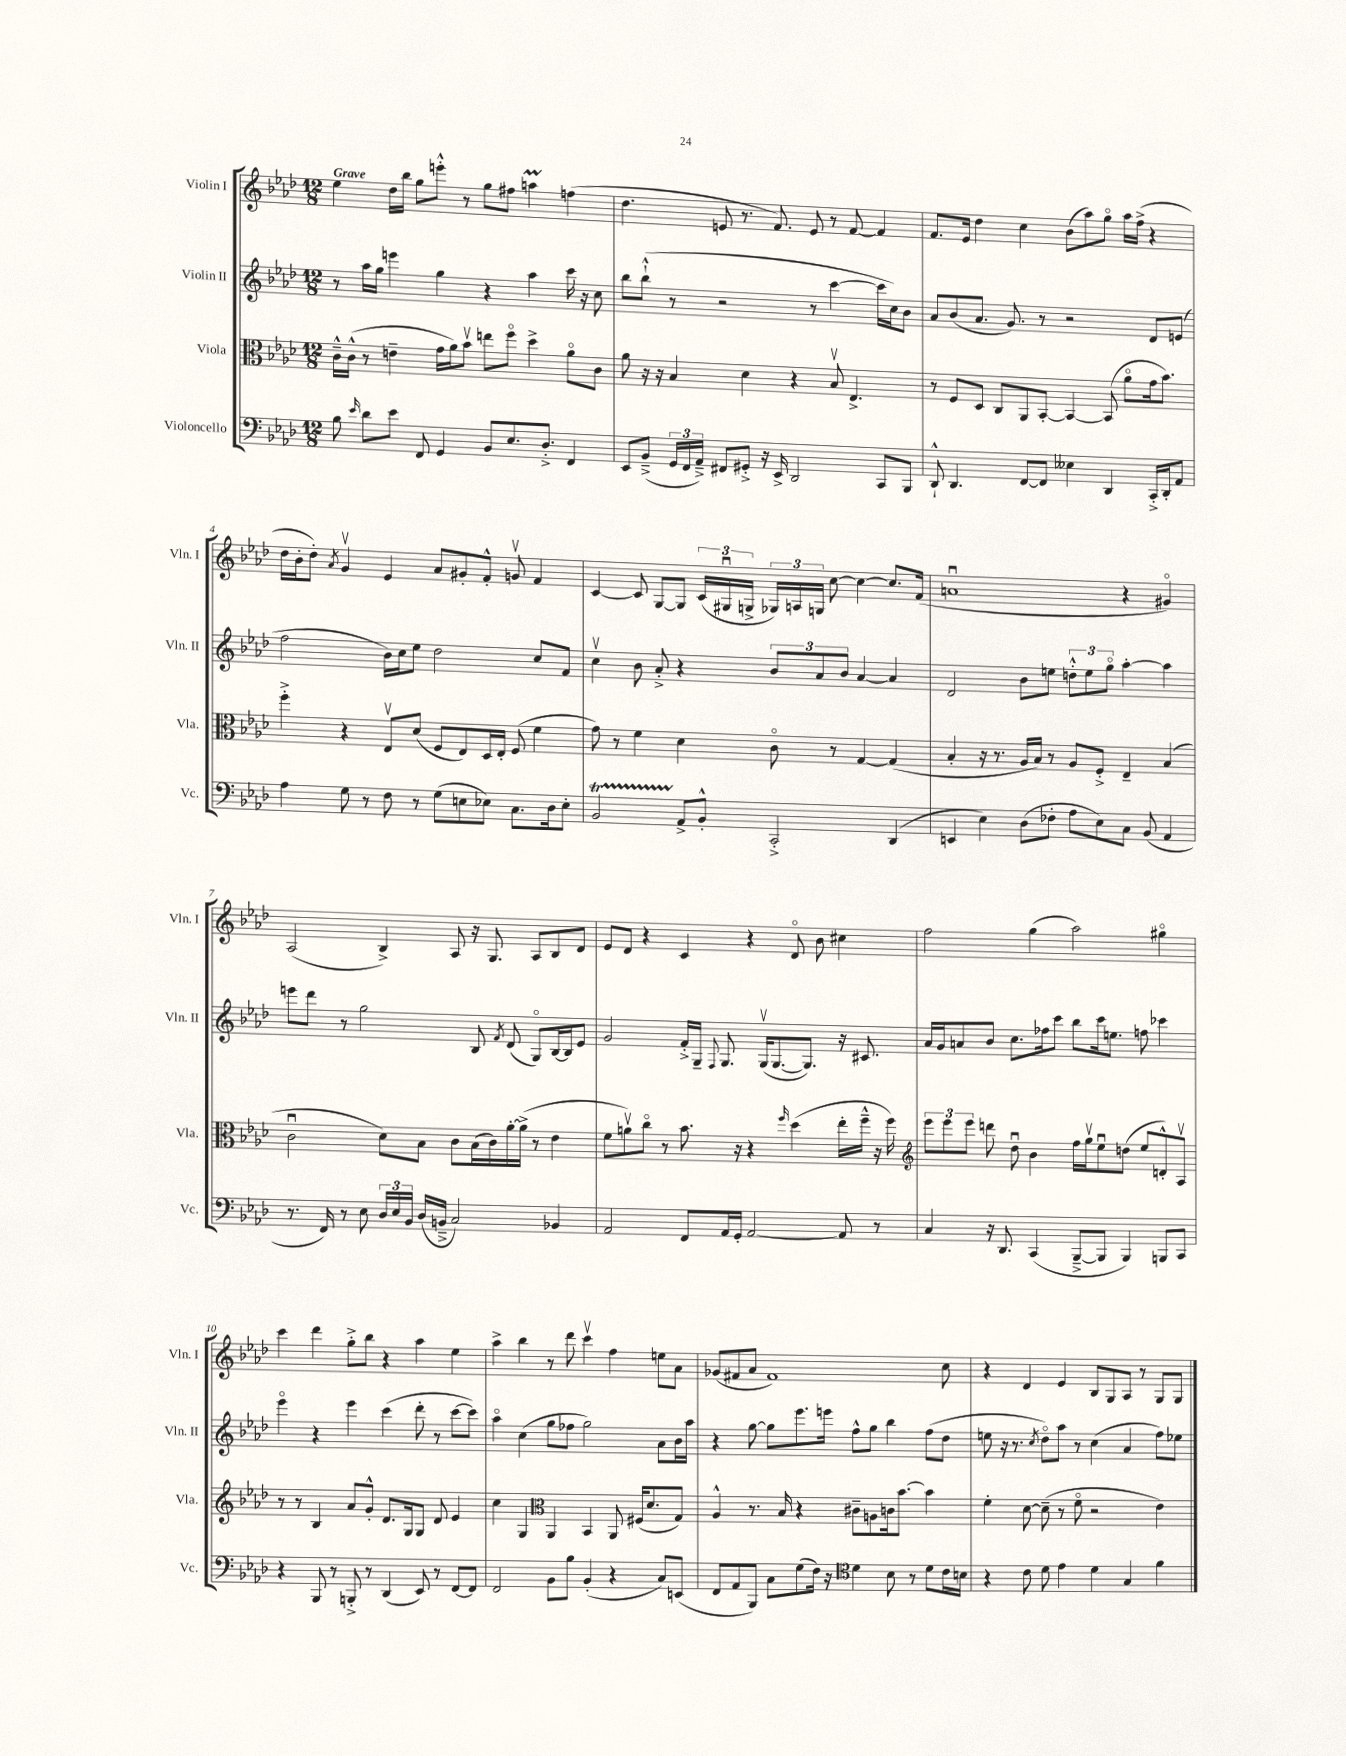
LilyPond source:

<<
\new StaffGroup <<
\new Staff = "s0" \with { instrumentName = "Violin I" shortInstrumentName = "Vln. I" } {
    \clef treble \key aes \major \numericTimeSignature \time 12/8 \tempo "Grave"
    \autoBeamOff ees''4 des''16[ bes''16] g''8[ e'''8]-.-^ r8 g''8[ fis''8] a''4\prall f''4( |
    des''4. e'8 r8. f'8.) e'8 r8 f'8~ f'4 |
    f'8.[ ees'16] des''4 c''4 bes'8[( aes''8) g''8]\flageolet aes''16[ f''16]->( r4 |
    des''16[ bes'16-. des''8]-.) \acciaccatura { aes'8 } g'4\upbow ees'4 aes'8[ gis'8-. f'8]-.-^ g'8\upbow f'4 |
    c'4~ c'8 g8[~ g8] \tuplet 3/2 { c'16[( gis16\downbow g16]-> } \tuplet 3/2 { ges16[) a16 g16] } c''8~ c''4~ c''8.[ f'16]( |
    a'1\downbow r4 gis'4\flageolet) |
    aes2( bes4->) aes8 r16 g8. aes8[ bes8 des'8] |
    ees'8[ des'8] r4 c'4 r4 des'8\flageolet bes'8 cis''4 |
    f''2 g''4( aes''2) gis''4\flageolet |
    c'''4 des'''4 g''8[-.-> bes''8] r4 aes''4 ees''4 |
    aes''4-> bes''4 r8 des'''8 c'''4\upbow f''4 e''8[ aes'8] |
    ges'8[( fis'8 aes'8] fis'1) c''8 |
    r4 des'4 ees'4 bes8[ g8 aes8] r8 g8[ g8] \bar "|." |
}
\new Staff = "s1" \with { instrumentName = "Violin II" shortInstrumentName = "Vln. II" } {
    \clef treble \key aes \major \numericTimeSignature \time 12/8
    \autoBeamOff r8 aes''16[ g''16] e'''4 g''4 r4 aes''4 c'''16 r16 c''8 |
    bes''8[ bes''8]-!-^( r8 r2 r8 c'''4~ c'''16[ c''16) bes'8] |
    aes'8[ bes'8( aes'8.] g'8.) r8 r2 des'8[ e'8]( |
    f''2 bes'16[) c''16 ees''8] des''2 c''8[ f'8] |
    c''4\upbow bes'8 aes'8-.-> r4 \tuplet 3/2 { bes'8[ aes'8 bes'8] } aes'4~ aes'4 |
    des'2 bes'8[ e''8] \tuplet 3/2 { d''8[-.-^ e''8 g''8]\flageolet } aes''4~-. aes''4 |
    e'''8[ des'''8] r8 g''2 bes8 \acciaccatura { f'8 } des'8( g8[\flageolet) bes16~ bes16 ees'8] |
    g'2 f'16[-.-> g16]-- \appoggiatura { f8 } g8. g16[\upbow( g8.~ g8.]) r16 cis'8. |
    aes'16[ g'16 a'8 bes'8] c''8.[ fes''16 c'''8] bes''8[ c'''16 e''8.] f''8 ces'''4 |
    ees'''4\flageolet r4 ees'''4 c'''4( des'''8-. r8 c'''8[~ c'''8]) |
    aes''4\flageolet c''4( g''8[ fes''8] g''2) aes'8[ bes'16 aes''16] |
    r4 g''8~ g''8[ ees'''8. e'''16] f''8[-^ g''8] bes''4 f''8[( des''8] |
    e''8 r16 r8. \acciaccatura { c''8 } des''8[\flageolet) aes''8] r8 c''4( aes'4 f''8[) ees''8] \bar "|." |
}
\new Staff = "s2" \with { instrumentName = "Viola" shortInstrumentName = "Vla." } {
    \clef alto \key aes \major \numericTimeSignature \time 12/8
    \autoBeamOff c'16[---^ c'16]-^( r8 e'4-- g'16[ aes'16) bes'8]\upbow e''8[ f''8]\flageolet des''4-> aes'8[\flageolet c'8] |
    aes'8 r16 r16 bes4 des'4 r4 bes8\upbow ees4.-> |
    r8 f8[ des8] c8[ aes,8 bes,8]~-. bes,4~ bes,8( aes'8[\flageolet g'16 bes'8.]) |
    f''4-.-> r4 ees8[\upbow des'8]( f8[ ees8) des16 ees16]-. f8( f'4 |
    g'8) r8 f'4 des'4 c'8\flageolet r8 g4~ g4( |
    bes4-. r16 r8. aes16[ bes16]) r8 aes8[ f8]-.-> ees4-- bes4( |
    c'2\downbow des'8[) bes8] c'8[ bes16( c'16) aes'16~-. aes'16]->( r8 ees'4 |
    f'8[ a'8\upbow) c''8]\flageolet r8 bes'8. r16 r4 \grace { f''16 } des''4( ees''16[-. f''16]---^ r16 f''16) |
    \clef treble \tuplet 3/2 { ees'''8[ ees'''8 ees'''8] } d'''8 des''8\downbow bes'4 f''16[ g''16\upbow ees''8\downbow d''8]( ees''8[ d'8-.-^) aes8]\upbow |
    r8 r8 bes4 aes'8[ g'8]-.-^ des'8.[ g16 g8] des'8 ees'4 |
    c''4 g4 \clef alto aes,4 bes,4 aes,8 fis16[( des'8. g8]) |
    aes4-^ r8. bes16 r4 cis'8[-- a8 c'16 bes'8.]~ bes'4 |
    f'4-. des'8~ des'8--( r8 f'8\flageolet r2 ees'4) \bar "|." |
}
\new Staff = "s3" \with { instrumentName = "Violoncello" shortInstrumentName = "Vc." } {
    \clef bass \key aes \major \numericTimeSignature \time 12/8
    \autoBeamOff bes8 \grace { ees'16 } des'8[ ees'8] f,8 g,4 bes,8[ ees8. des8.]-.-> f,4 |
    ees,8[ bes,8]--->( \tuplet 3/2 { g,16[ f,16 aes,16]--->) } fis,8[ gis,8]-.-> r16 ees,16-> des,2 c,8[ bes,,8] |
    des,8-!-^ des,4. f,8[~ f,8] eeses4 des,4 c,16[-.-> des,16-. aes,8] |
    aes4 g8 r8 f8 r8 g8[( e8 ees8]) c8.[ des16 ees8]-. |
    bes,2\startTrillSpan aes,8[->\stopTrillSpan bes,8]-.-^ c,2-.-> des,4( |
    e,4 ees4) des8[( fes8]-. aes8[ ees8) c8] bes,8( aes,4 |
    r8. f,16) r8 ees8 \tuplet 3/2 { des16[ ees16 bes,16] } des16[( b,16]---> c2) bes,4 |
    aes,2 f,8[ aes,16 g,16]-. aes,2~ aes,8 r8 |
    c4 r16 des,8. c,4( bes,,8[~---> bes,,8] bes,,4) b,,8[ c,8] |
    r4 bes,,8 r8 b,,8-.-> r8 des,4( ees,8) r8 f,8[~ f,8] |
    f,2 bes,8[ bes8] bes,4-.( r4 c8[) e,8]( |
    f,8[ aes,8 bes,,8]) c8[ g8( f16]) r16 \clef tenor des'4 bes8 r8 des'8[ c'16 b16] |
    r4 c'8 des'8 ees'4 des'4 g4 f'4 \bar "|." |
}
>>
>>
